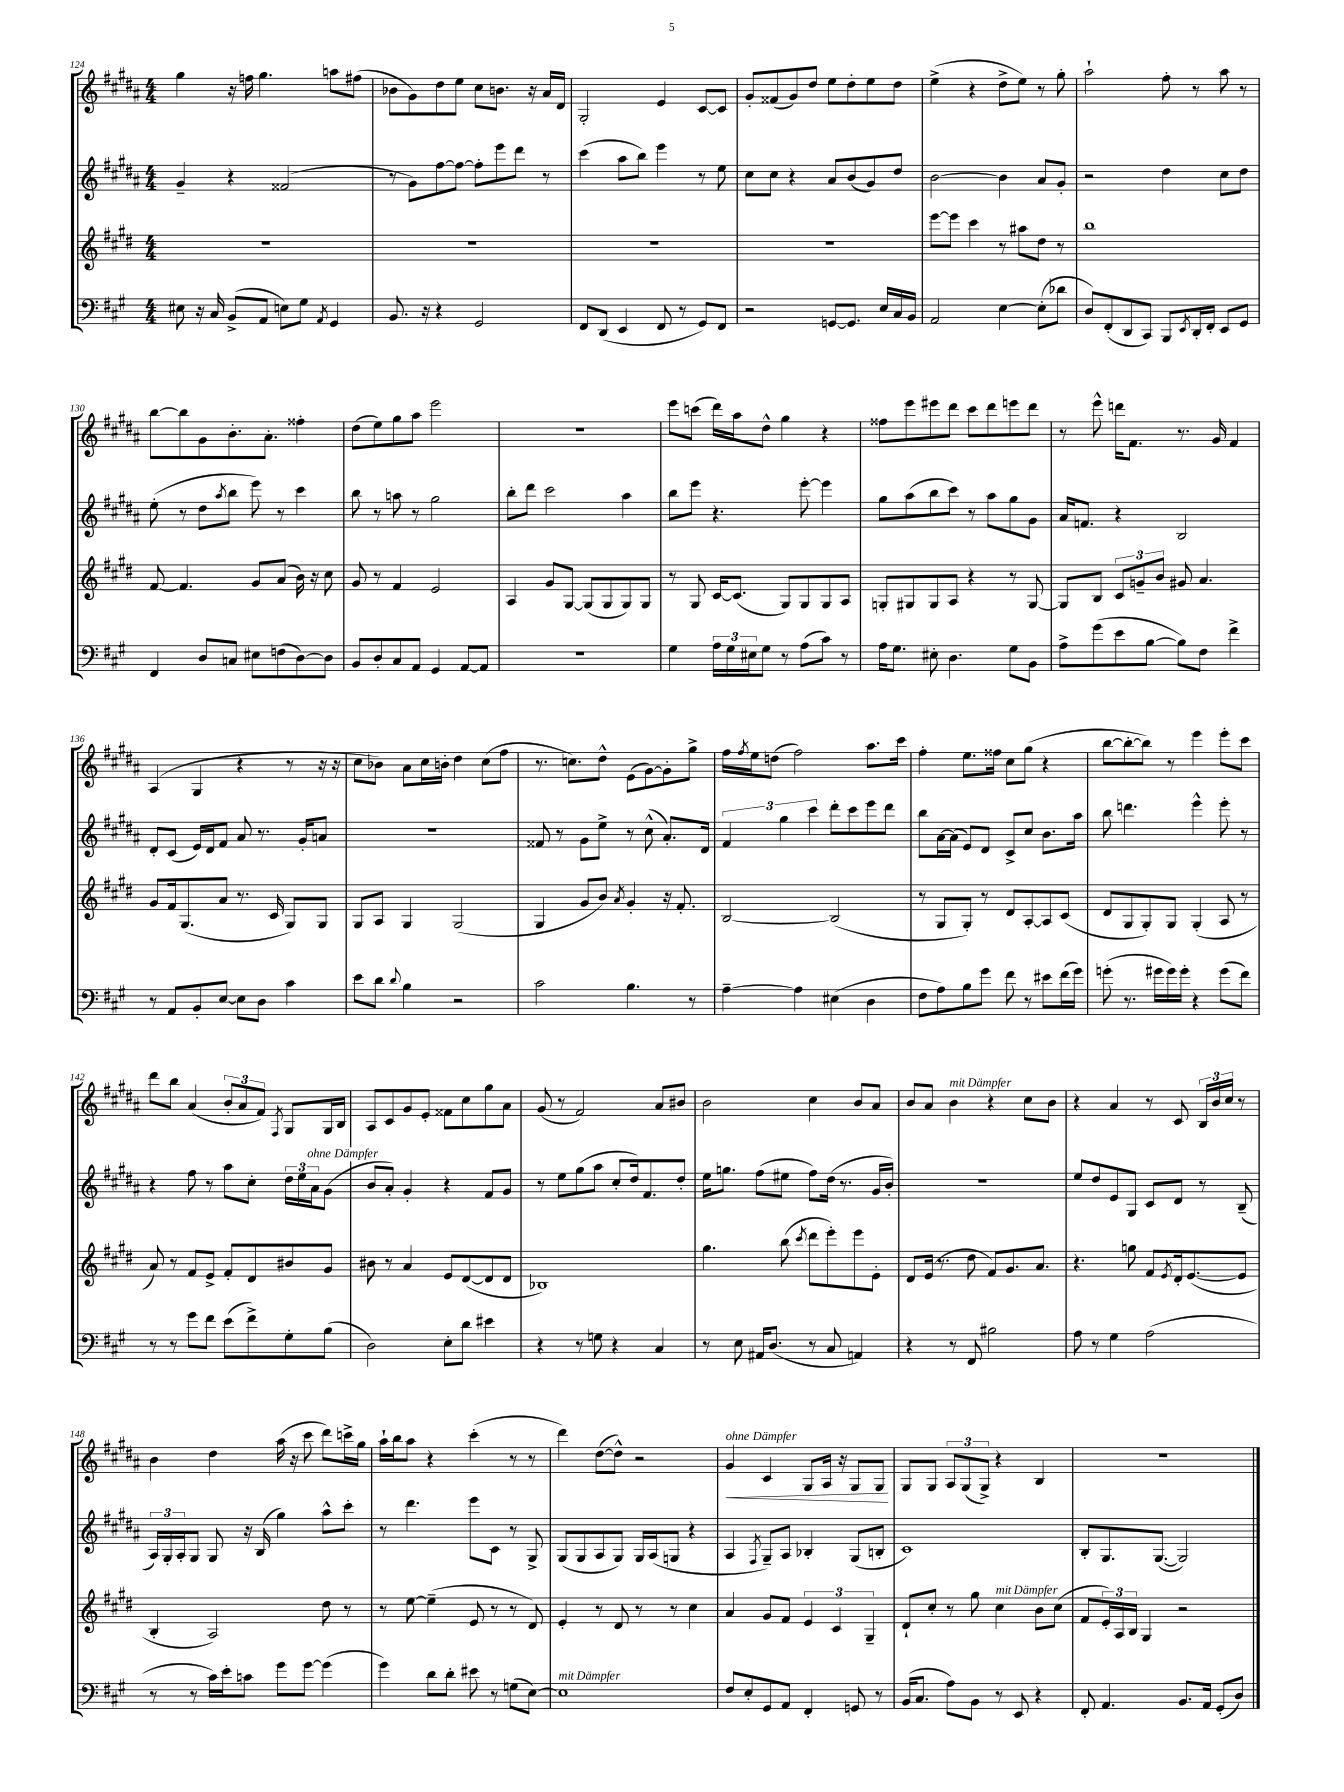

**kern	**kern	**kern	**kern
*staff4	*staff3	*staff2	*staff1
*clefF4	*clefG2	*clefG2	*clefG2
*k[f#c#g#]	*k[f#c#g#d#]	*k[f#c#g#d#a#]	*k[f#c#g#d#a#]
*M4/4	*M4/4	*M4/4	*M4/4
8E#	1r	4g#~	4gg#
16r	.	.	.
16C#	.	.	.
(8BB^	.	4r	16r
.	.	.	16ff
8AA	.	.	4.gg#
8E)	.	(2f##	.
8G#	.	.	.
8qAA	.	.	.
4GG#	.	.	8aa
.	.	.	(8ff#
=	=	=	=
8.BB	1r	8r	8b-
.	.	8g#)	8g#)
16r	.	.	.
4r	.	[8ff#	8dd#
.	.	8ff#_	8ee
2GG#	.	8ff#']	8cc#
.	.	8eee	8.b
.	.	8ddd#	.
.	.	.	16r
.	.	8r	16a#
.	.	.	16d#
=	=	=	=
8FF#	1r	(4ccc#	2G#'
(8DD	.	.	.
4EE	.	8aa#	.
.	.	8bb)	.
8FF#	.	4eee	4e
8r	.	.	.
8GG#)	.	8r	[8c#
8FF#	.	8ee	8c#]
=	=	=	=
2r	1r	8cc#	8g#'
.	.	8cc#	(8f##
.	.	4r	8g#)
.	.	.	8dd#
[8GG	.	8a#	8ee
8.GG]	.	(8b	8dd#'
.	.	8g#)	8ee
16E	.	.	.
16C#	.	8dd#	8dd#
16BB	.	.	.
=	=	=	=
2AA	[8eee	[2b	(4ee^
.	8eee]	.	.
.	4ccc#	.	4r
[4E	8r	4b]	8dd#^
.	8aa#	.	8ee)
(8E']	8dd#	8a#	8r
8d-	8r	8g#'	8gg#'
=	=	=	=
8D)	1bb	2r	2aa#`
(8FF#'	.	.	.
8DD	.	.	.
8CC#)	.	.	.
8BBB	.	4dd#	8ff#'
8qEE	.	.	.
16DD'	.	.	8r
16FF#'	.	.	.
8EE	.	8cc#	8aa#
8GG#	.	8dd#	8r
=	=	=	=
4FF#	[8f#	(8ee'	[8bb
.	4.f#]	8r	8bb]
8D	.	8dd#	8g#
.	.	8qaa#	.
8C	.	8bb	8.b'
8E#	8g#	8eee)	.
.	.	.	8.a#'
(8F	(8a	8r	.
[8D)	16b)	4ccc#	4ff##'
.	16r	.	.
8D]	8cc#	.	.
=	=	=	=
8BB	8g#	8bb	(8dd#
8D'	8r	8r	8ee)
8C#	4f#	8aa	8gg#
8AA	.	8r	8aa#
4GG#	2e	2gg#	2eee
[8AA	.	.	.
8AA]	.	.	.
=	=	=	=
1r	4A	8bb'	1r
.	.	8ddd#	.
.	8g#	2ccc#	.
.	[8G#	.	.
.	(8G#]	.	.
.	8G#	.	.
.	8G#)	4aa#	.
.	8G#	.	.
=	=	=	=
4G#	8r	8bb	8eee
.	8G#	8eee	(8ccc
24A	[16c#	4.r	16ddd#)
24G#	.	.	.
.	(8.c#]	.	16aa#
24E#	.	.	.
8G#	.	.	8dd#^^
8r	8G#)	.	4gg#
(8A	8G#	[8eee'	.
8c#)	8G#	4eee]	4r
8r	8A	.	.
=	=	=	=
16A	8G'	8gg#	8ff##
8.G#	.	.	.
.	8G#	(8aa#	8eee
8E#'	8G#	8bb	8eee#
4.D	8A	8ccc#)	8ddd#
.	4r	8r	8ccc#
.	.	8aa#	8ddd#
8G#	8r	8gg#	8eee
8BB	[8G#	8g#	8ddd#
=	=	=	=
8A^	8G#]	16a#	8r
.	.	8.f	.
(8g#	8B	.	8eee^^
8e	12c#	4r	16ddd
.	.	.	8.f#
.	12g~	.	.
[8B	.	.	.
.	12b	.	.
8B])	8g#	2B	8.r
8F#	4.a	.	.
.	.	.	16g#
4f#^	.	.	4f#
=	=	=	=
8r	8g#	8d#'	(4A#
8AA	16f#	(8c#	.
.	(8.G#	.	.
8BB'	.	16e)	4G#
.	.	16d#	.
[8E	8a	8f#	.
8E]	8.r	8a#	4r
8D	.	8.r	.
.	16c#	.	.
4c#	8G#)	.	8r
.	.	16g#'	.
.	8G#	8a	16r
.	.	.	16r
=	=	=	=
8e	8G#	1r	8cc#
8d	8A	.	8b-)
8qqd	.	.	.
4B	4G#	.	8a#
.	.	.	16cc#
.	.	.	16b'
2r	(2G#	.	4dd#
.	.	.	(8cc#
.	.	.	8ff#
=	=	=	=
2c#	4G#	8f##	8.r
.	.	8r	.
.	.	.	8.cc)
.	8g#	8g#	.
.	8b)	8ee^	8dd#^^
.	8qa	.	.
4.B	4g#'	8r	(8e
.	.	(8cc#^^	[8g#)
.	16r	8.a#')	8g#']
.	8.f#'	.	.
8r	.	.	8gg#^
.	.	16d#	.
=	=	=	=
[4A~	[2B	6f#	16ff#
.	.	.	8qff#
.	.	.	16ee
.	.	.	(8dd
.	.	6gg#	.
4A]	.	.	2ff#)
.	.	6ccc#	.
(4E#	(2B]	8ddd#'	.
.	.	8ccc#	.
4D	.	8eee	8.aa#
.	.	8ddd#	.
.	.	.	16ccc#
=	=	=	=
8F#	8r	8bb	4ff#'
8A)	8G#	[16a#	.
.	.	(16a#]	.
8B	8G#')	8e)	8.ee
8g#	8r	8d#	.
.	.	.	16ff##
8f#	8d#	8c#^	8cc#
8r	[8A'	8cc#	(8gg#
8e#	8A]	8.b	4r
(16f#	(8c#	.	.
16g#)	.	16aa#	.
=	=	=	=
(8g'	8d#	8bb	[8bb
8.r	8G#	4.ddd	8bb'_
.	8G#')	.	8bb])
16g#	.	.	.
16g#)	8G#	.	8r
16g#'	.	.	.
4r	(4G#'	4eee^^	4eee
(8g#	8A	8eee'	8eee'
8f#)	8r	8r	8ccc#
=	=	=	=
8r	8a)	4r	8ddd#
8r	8r	.	8bb
8g#	8f#	8ff#	(4a#
8f#	8e^	8r	.
(8e	8f#'	8aa#	12b'
.	.	.	12a#
8f#^)	8d#	8cc#'	.
.	.	.	12f#)
.	.	.	8qF#
8G#'	8b#	24dd#	8G#
.	.	24ee	.
.	.	24a#	.
(8B	8g#	(8g#	16G#
.	.	.	16B
=	=	=	=
2D)	8b#	8b	8A#
.	8r	8a#')	8c#
.	4a	4g#'	8g#
.	.	.	8e'
8E'	8e	4r	8f##
8d	([8d#	.	8cc#
4e#	8d#]	8f#	8gg#
.	8d#	8g#	8a#
=	=	=	=
4r	1B-)	8r	(8g#
.	.	8ee	8r
8r	.	(8gg#	2f#)
8G	.	8aa#	.
4r	.	8cc#'	.
.	.	16dd#)	.
.	.	8.f#	.
4C#	.	.	8a#
.	.	8dd#'	8b#
=	=	=	=
8r	4.gg#	16ee	2b
.	.	8.gg	.
8E	.	.	.
16AA#	.	(8ff#	.
(8.D	.	.	.
.	(8bb	8ee#	.
.	8qccc#	.	.
8r	8ddd#	8ff#)	4cc#
8C#	8eee')	(16dd#	.
.	.	8.r	.
4AA)	8eee	.	8b
.	8e'	16g#	8a#
.	.	16b')	.
=	=	=	=
4r	8d#	1r	8b
.	(16e	.	8a#
.	8.r	.	.
8r	.	.	4b
8FF#	8dd#	.	.
2B#	8f#)	.	4r
.	8.g#	.	.
.	.	.	8cc#
.	8.a	.	.
.	.	.	8b
=	=	=	=
8A	4.r	8ee	4r
8r	.	8dd#	.
4G#	.	8e	4a#
.	8gg	8G#	.
(2A	8f#	8c#	8r
.	8qe	.	.
.	16d#'	8d#	8c#
.	([8.e	.	.
.	.	8r	24B
.	.	.	24b
.	.	.	24cc#
.	8e]	(8B~	8r
=	=	=	=
8r	4B'	24A#)	4b
.	.	24G#'	.
.	.	24A#'	.
8r	.	8G#	.
16c#)	2A)	8G#	4dd#
16e'	.	.	.
8c	.	16r	.
.	.	(16B	.
8g#	.	4gg#)	(16aa#
.	.	.	16r
[8g#	.	.	8ccc#
(4g#]	8dd#	8aa#^^	8ddd#)
.	8r	8ccc#'	16ccc^
.	.	.	16gg#
=	=	=	=
4g#)	8r	8r	16aa#`
.	.	.	16bb
.	[8ee	4.ddd#	8aa#
8d	(4ee~]	.	4r
8d'	.	.	.
8e#	8e	8eee	(4ccc#'
8r	8r	8c#	.
(8G	8r	8r	8r
[8E)	8d#)	8G#^	8r
=	=	=	=
1E]	4e'	(8G#	4ddd#)
.	.	8G#	.
.	8r	8A#	([8dd#
.	8d#	8G#)	8dd#^^])
.	8r	16G#	2r
.	.	(16A#	.
.	8r	8G	.
.	4cc#	4r	.
=	=	=	=
8F#	4a	4A#	4g#
8E'	.	.	.
.	.	8qF#	.
8GG#	8g#	8G#~)	4c#
8AA	8f#	8A#	.
4FF#'	6e	4B-'	8G#
.	.	.	16A#
.	6c#	.	.
.	.	.	16r
8GG	.	(8G#	8G#
.	6G#~	.	.
8r	.	8B'	8G#
=	=	=	=
(16BB	8d#`	1c#)	8G#
8.C#	.	.	.
.	8cc#'	.	8G#
8A)	8r	.	12A#
.	.	.	(12G#
8BB	8gg#	.	.
.	.	.	12G#^)
8r	4cc#	.	4r
8EE	.	.	.
4r	8b	.	4B
.	(8cc#	.	.
=	=	=	=
8FF#'	8f#	8B'	1r
4.AA	24e')	8.G#	.
.	24A	.	.
.	24B	.	.
.	4G#	.	.
.	.	([8.G#	.
8.BB	2r	2G#])	.
16AA	.	.	.
(8GG#'	.	.	.
8D)	.	.	.
==	==	==	==
*-	*-	*-	*-
